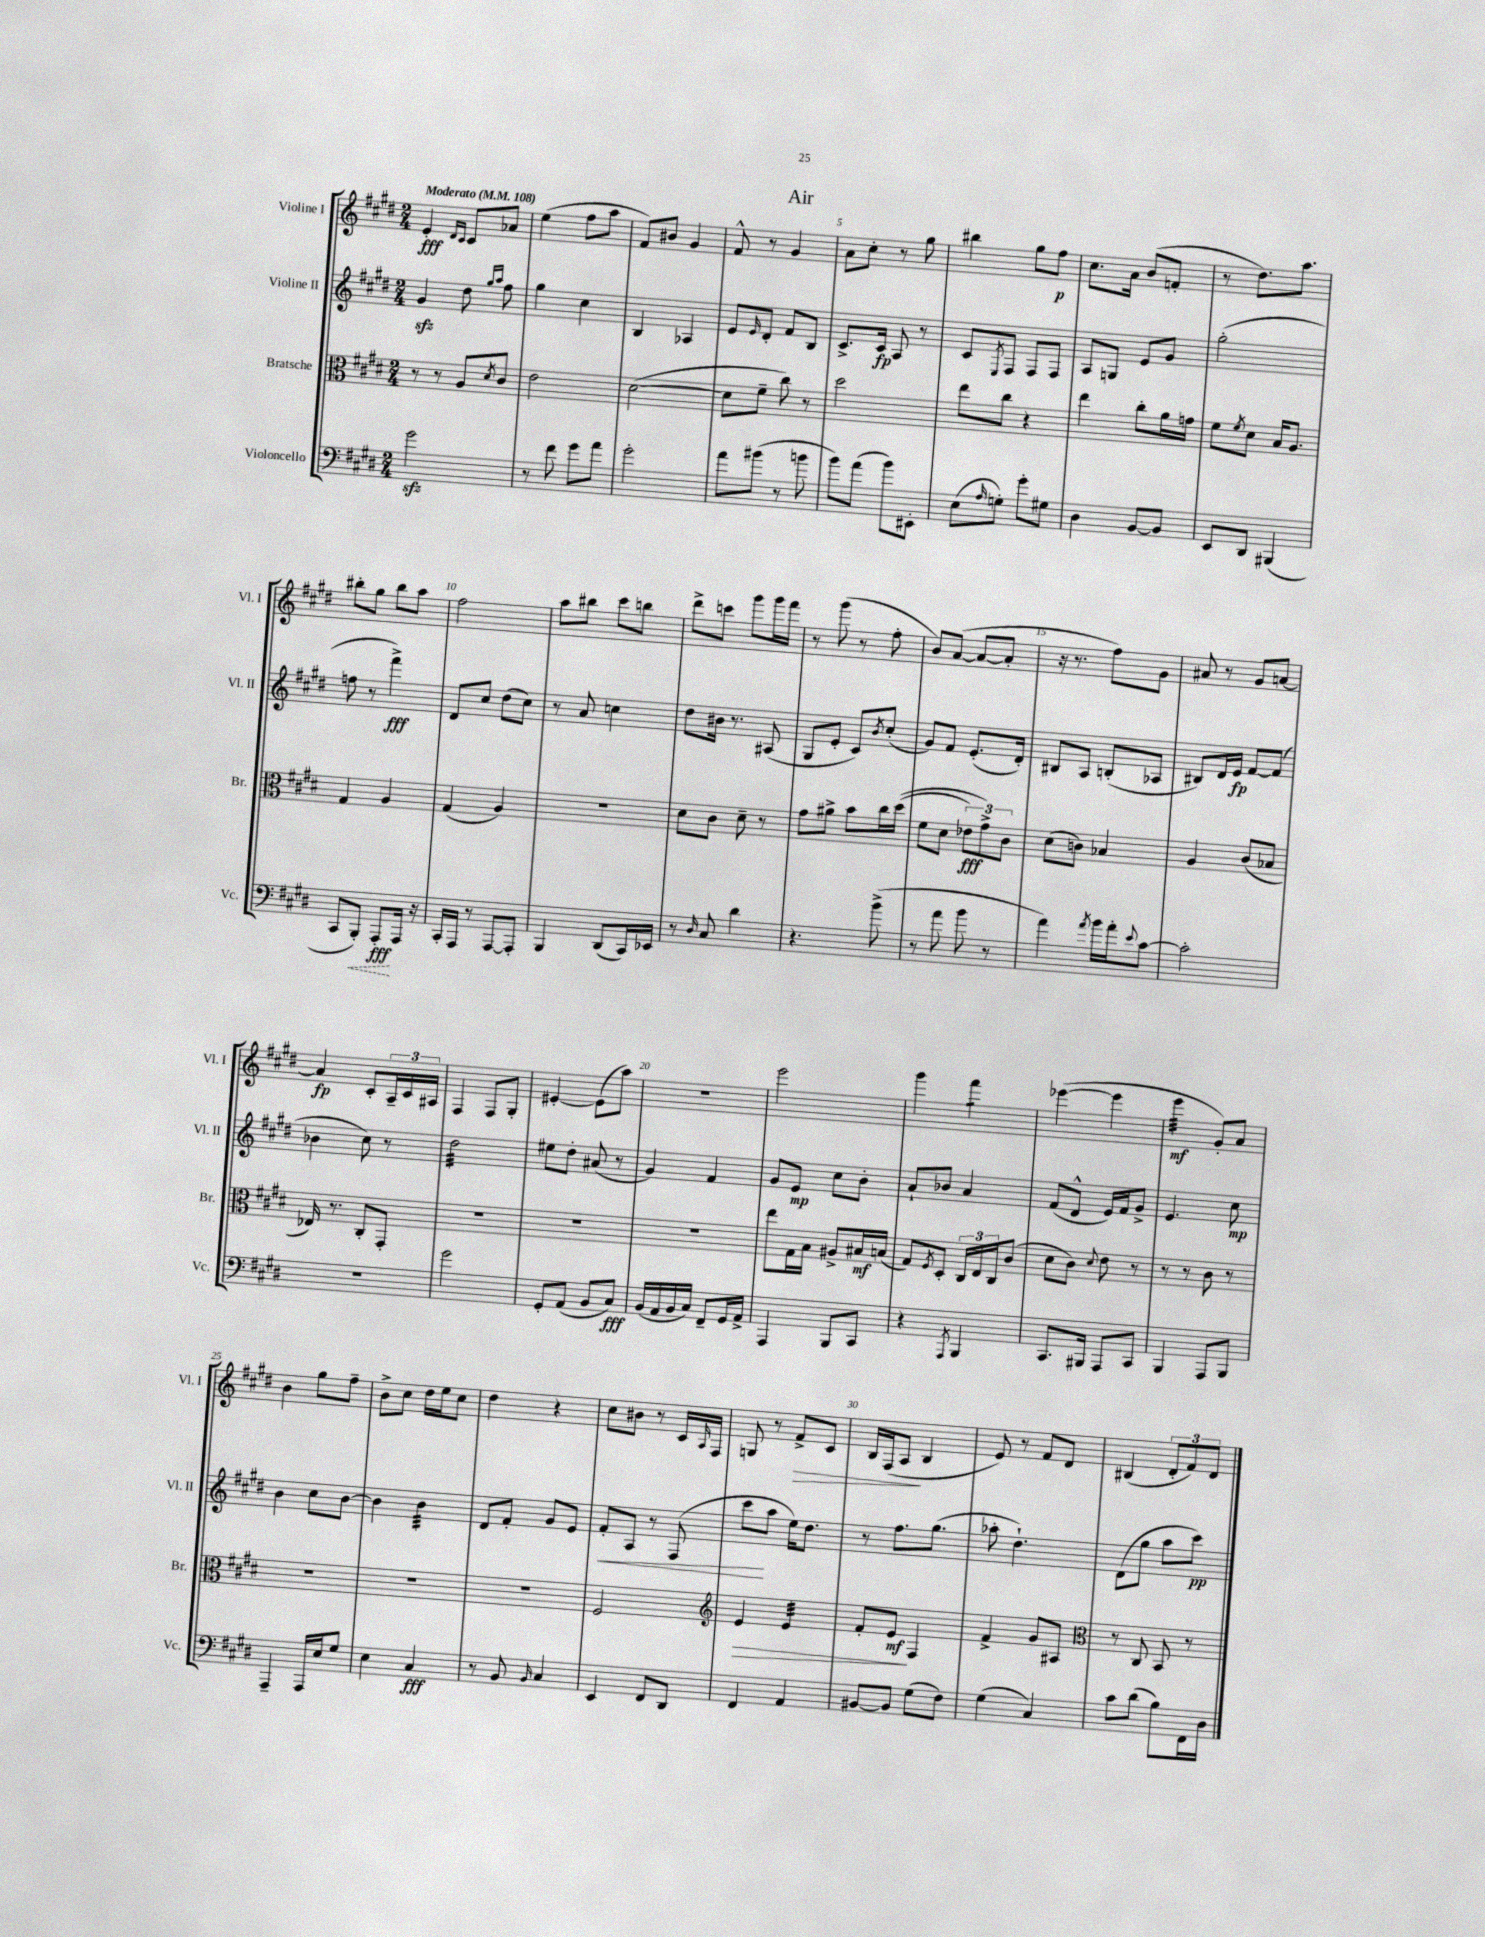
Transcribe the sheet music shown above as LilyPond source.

\header { title = "Air" }
<<
\new StaffGroup <<
\new Staff = "s0" \with { instrumentName = "Violine I" shortInstrumentName = "Vl. I" } {
    \clef treble \key e \major \numericTimeSignature \time 2/4 \tempo "Moderato" 4 = 108
    e'4-.\fff \grace { dis'16 cis'16 } cis'8 aes'8 |
    e''4( fis''8 a''8 |
    fis'8) bis'8 gis'4 |
    fis'8-^ r8 gis'4 |
    a'8 cis''8-. r8 gis''8 |
    bis''4 gis''8 fis''8\p |
    cis''8. a'16 b'8( f'8-. |
    r8 dis''8.) a''8. |
    bis''8-. gis''8 bis''8 a''8 |
    fis''2 |
    a''8 bis''8 cis'''8 b''8 |
    dis'''8-> c'''8 gis'''8 gis'''16 fis'''16 |
    r8 gis'''8( r8 fis''8-. |
    b'8) a'8~( a'8~ a'8-. |
    r16 r8. fis''8) gis'8 |
    ais'8 r8 gis'8 a'8~ |
    a'4\fp cis'8-. \tuplet 3/2 { a16-- cis'16 ais16 } |
    fis4 fis8 gis8-. |
    eis'4~-. eis'8( a''8) |
    R2 |
    e'''2 |
    gis'''4 fis'''4:8 |
    ees'''4~( ees'''4 |
    e'''4:32\mf gis'8-.) a'8 |
    b'4 gis''8 fis''8-- |
    b'8-> cis''8 dis''16 e''16 cis''8 |
    dis''4 r4 |
    cis''8 bis'8 r8 cis'16 \grace { a16 } fis16 |
    g8 r8 fis'8->\> cis'8 |
    b16 fis16( a8\! b4 |
    e'8) r8 fis'8 dis'8 |
    bis4( \tuplet 3/2 { dis'8-. fis'8) dis'8 } \bar "|." |
}
\new Staff = "s1" \with { instrumentName = "Violine II" shortInstrumentName = "Vl. II" } {
    \clef treble \key e \major \numericTimeSignature \time 2/4
    gis'4\sfz dis''8 \grace { gis''16 a''16 } fis''8 |
    gis''4 cis''4 |
    b4 aes4 |
    e'8 \grace { e'16 } dis'8-. fis'8 b8 |
    cis'8.-> cis'16\fp a8 r8 |
    cis'8 \acciaccatura { e8 } fis8 fis8 fis8 |
    a8 g8 e'8 gis'8 |
    gis''2-.( |
    f''8 r8 fis'''4->\fff) |
    dis'8 cis''8 dis''8( cis''8) |
    r8 a'8 c''4 |
    dis''8 bis'16 r8. ais8( |
    gis8 e'8-. cis'8) \acciaccatura { b'8 } cis''8-.( |
    gis'8) fis'8 e'8.-.( dis'16-.) |
    bis8 a8 b8-.( aes8 |
    bis8) dis'16 e'16\fp fis'8~ fis'8( |
    bes'4 cis''8) r8 |
    dis''2:32 |
    eis''8 dis''8-. ais'8( r8 |
    gis'4) fis'4 |
    gis'8 e'8\mp cis''8 b'8-. |
    a'8-! bes'8 a'4 |
    fis'8( dis'8-^ e'16) fis'16 gis'8-> |
    e'4. cis''8\mp |
    b'4 cis''8 b'8~ |
    b'4 b'4:32 |
    dis'8 fis'8-. gis'8 e'8 |
    fis'8-.\< a8 r8 fis8( |
    cis'''8\! a''8 e''16) dis''8. |
    r8 fis''8. gis''8.( |
    aes''8-. dis''4.-!) |
    dis'8( gis''8 a''8 cis'''8\pp) \bar "|." |
}
\new Staff = "s2" \with { instrumentName = "Bratsche" shortInstrumentName = "Br." } {
    \clef alto \key e \major \numericTimeSignature \time 2/4
    r8 r8 a8 \acciaccatura { dis'8 } cis'8 |
    e'2 |
    dis'2~( |
    dis'8 fis'8-- cis''8) r8 |
    dis''2 |
    e''8 cis''8 r4 |
    e''4 cis''8-. a'16 g'16 |
    fis'8 \acciaccatura { fis'8 } dis'8 b16 a8. |
    gis4 a4 |
    gis4( a4) |
    r2 |
    dis'8 cis'8 dis'8-- r8 |
    gis'8 ais'8-> b'8 cis''16 dis''16(\( |
    fis'8 dis'8 \tuplet 3/2 { ees'8\fff) gis'8->\) cis'8 } |
    dis'8( c'8) bes4 |
    a4 cis'8( bes8 |
    ees16) r8. cis8-. gis,8-. |
    R2 |
    R2 |
    R2 |
    e''8 gis16 b16 ais8-> bis16\mf b16( |
    gis8) \acciaccatura { fis8 } dis8-. \tuplet 3/2 { cis16 e16 cis16 } cis'8( |
    dis'8 cis'8) \appoggiatura { dis'8 } e'8 r8 |
    r8 r8 cis'8 r8 |
    R2 |
    R2 |
    R2 |
    fis2 |
    \clef treble e'4\> e'4:32 |
    fis'8-. e'8\mf\! fis4 |
    fis'4-> gis'8 ais8 |
    \clef alto r8 cis8 b,8 r8 \bar "|." |
}
\new Staff = "s3" \with { instrumentName = "Violoncello" shortInstrumentName = "Vc." } {
    \clef bass \key e \major \numericTimeSignature \time 2/4
    gis'2\sfz |
    r8 fis'8 gis'8 a'8 |
    gis'2-. |
    a'8 bis'8( r8 b'8 |
    b'8) a'8( b'8) eis,8-. |
    e8( \grace { a16 } g8-.) gis'8-. gis8 |
    dis4 b,8~ b,8 |
    e,8 dis,8 bis,,4( |
    cis,8 \once \override Hairpin.style = #'dashed-line b,,8-.\<) a,,8-.\fff\! a,,16 r16 |
    cis,16-. a,,16 r8 a,,8~ a,,8-. |
    b,,4 dis,8( cis,16) ees,16 |
    r8 \grace { dis16 } cis8 dis'4 |
    r4. b'8->( |
    r8 a'8 b'8 r8 |
    a'4) \acciaccatura { a'8 } b'16 a'16-. \appoggiatura { e'8 } cis'8~ |
    cis'2-. |
    r2 |
    gis'2 |
    gis,8-. a,8( b,8 cis8\fff) |
    b,16( a,16 b,16 cis16) fis,8-- gis,16 a,16-> |
    a,,4 b,,8 cis,8 |
    r4 \acciaccatura { a,,8 } b,,4 |
    cis,8. bis,,16 a,,8 cis,8 |
    b,,4 a,,8 b,,8 |
    a,,4-- a,,16 e16 gis8 |
    e4 cis4\fff |
    r8 b,8 \grace { b,16 } cis4 |
    e,4 fis,8 dis,8 |
    fis,4 a,4 |
    bis,8~ bis,8 gis8( fis8) |
    gis4( cis4) |
    cis'8 dis'8( b8) fis,16 dis16 \bar "|." |
}
>>
>>
\layout { \context { \Score \override BarNumber.break-visibility = ##(#f #t #t) barNumberVisibility = #(every-nth-bar-number-visible 5) } }
